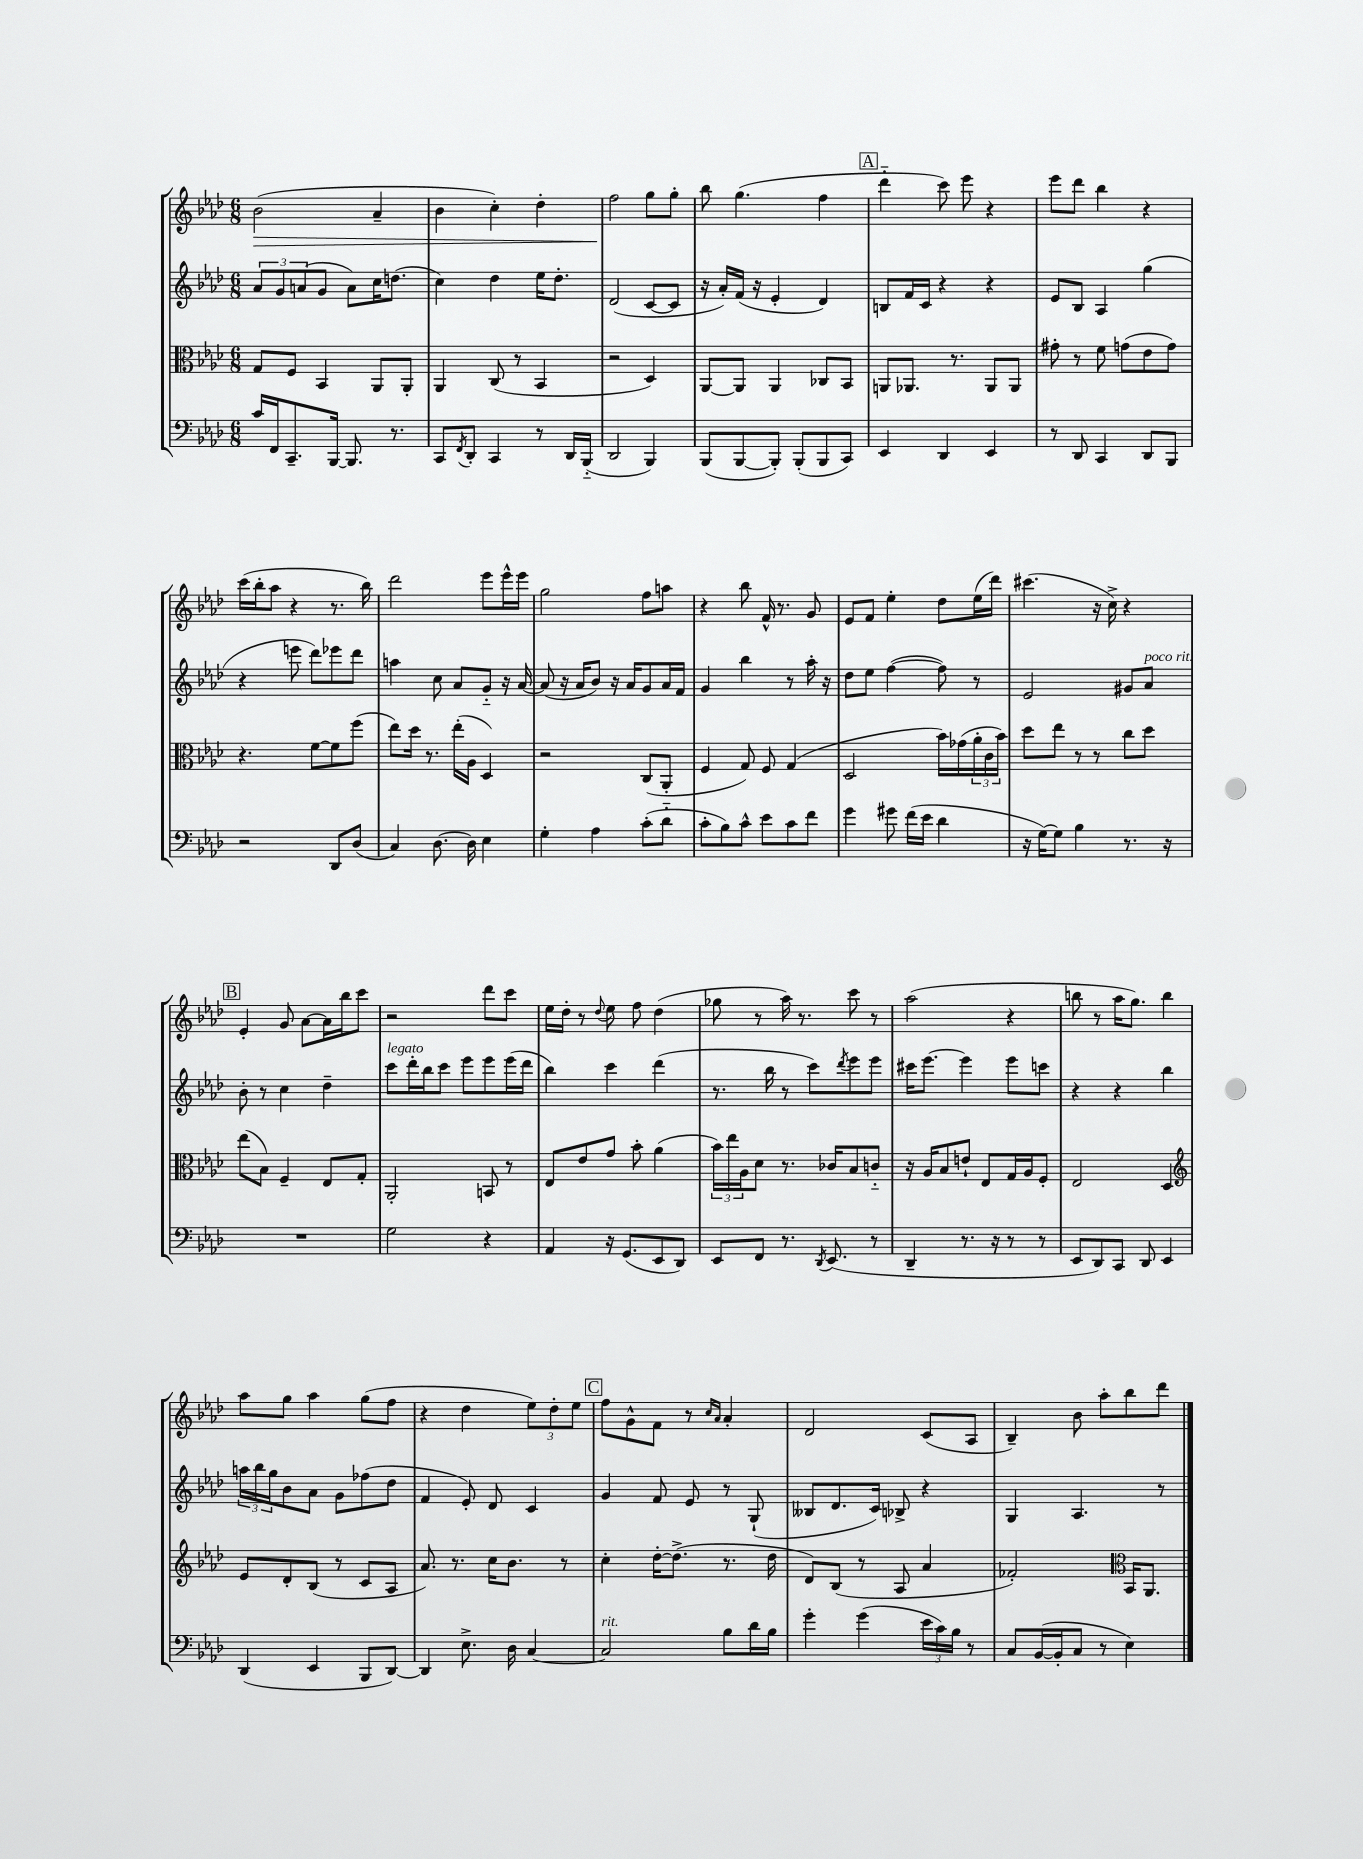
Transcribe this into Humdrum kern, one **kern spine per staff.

**kern	**kern	**kern	**kern
*staff4	*staff3	*staff2	*staff1
*clefF4	*clefC3	*clefG2	*clefG2
*k[b-e-a-d-]	*k[b-e-a-d-]	*k[b-e-a-d-]	*k[b-e-a-d-]
*M6/8	*M6/8	*M6/8	*M6/8
16c/LL	8G/L	12a-/L	(2b-\
16FF/J	.	.	.
.	.	12g/	.
8.CC~/	8F/J	.	.
.	.	(12a/	.
.	4BB-/	8g/J	.
[16BBB-/Jk	.	.	.
8.BBB-/]	.	8a\L)	.
.	8AA-/L	16cc\K	4a-~/
8.r	.	(8.dd\J	.
.	8AA-'/J	.	.
=	=	=	=
8CC/L	4AA-/	4cc\)	4b-\
8qFF/	.	.	.
8DD-'/J	.	.	.
4CC/	(8C/	4dd-\	4cc'\)
.	8r	.	.
8r	4BB-/	16ee-\LK	4dd-'\
.	.	8.dd-'\J	.
16DD-/LL	.	.	.
(16BBB-'~/JJ	.	.	.
=	=	=	=
2DD-/	2r	(2d-/	2ff\
4BBB-/)	4D-/)	[8c/L	8gg\L
.	.	8c/]J	8gg'\J
=	=	=	=
(8BBB-/L	[8AA-/L	16r	8bb-\
.	.	16a-'/LL)	.
[8BBB-/	8AA-/]J	(16f/JJ	(4.gg\
.	.	16r	.
8BBB-'/]J)	4AA-/	4e-'/	.
(8BBB-'/L	.	.	.
8BBB-/	8C-/L	4d-/)	4ff\
8CC/J)	8BB-/J	.	.
=	=	=	=
4EE-/	8AA/L	8B/L	4ddd-'~\
.	8.AA-/J	16f/L	.
.	.	16c/JJ	.
4DD-/	.	4r	8ccc\)
.	8.r	.	.
.	.	.	8eee-\
4EE-/	8AA-/L	4r	4r
.	8AA-/J	.	.
=	=	=	=
8r	8g#'\	8e-/L	8eee-\L
8DD-/	8r	8B-/J	8ddd-\J
4CC/	8f\	4A-/	4bb-\
.	(8g\L	.	.
8DD-/L	8e-\	(4gg\	4r
8BBB-/J	8g\J)	.	.
=	=	=	=
2r	4.r	4r	(16ccc\LL
.	.	.	16bb-'\J
.	.	.	8aa-\J
.	.	8eee\	4r
.	[8f\L	8ddd-\L)	.
8DD-/L	8f\]	8eee-\	8.r
(8D-/J	(8ff\J	8ddd-\J	.
.	.	.	16bb-\)
=	=	=	=
4C/)	8ee-\L)	4aa\	2ddd-\
.	16dd-\Jk	.	.
.	8.r	.	.
[8.D-\	.	8cc\	.
.	(16ee-'\LL	8a-/L	.
16D-\]	16A-\JJ	.	.
4E-\	4D-/)	8g'~/J	8eee-\L
.	.	16r	16eee-^^\L
.	.	[16a-/	16eee-\JJ
=	=	=	=
4G'\	2r	(8a-/]	2gg\
.	.	16r	.
.	.	16a-/LK	.
4A-\	.	8b-/J)	.
.	.	16r	.
.	.	16a-/LK	.
(8c'\L	(8C/L	8g/	8ff\L
8d-'~\J	8AA-'/J	16a-/L	8aa\J
.	.	16f/JJ	.
=	=	=	=
8c'\L	4F/	4g/	4r
8B-\)	.	.	.
8c^^\J	8G/)	4bb-\	8bb-\
8e-\L	8F/	.	16f^^/
.	.	.	8.r
8c\	(4G/	8r	.
8f\J	.	16aa-'\	8g/
.	.	16r	.
=	=	=	=
4g\	2D-/	8dd-\L	8e-/L
.	.	8ee-\J	8f/J
8g#\	.	([4ff\	4ee-'\
(16f\LL	.	.	.
16e-\JJ	.	.	.
4d-\	16b-\LL)	8ff\])	8dd-\L
.	(16g-\	.	.
.	24a-'\	8r	(16ee-\L
.	24c\	.	.
.	.	.	16ddd-\JJ)
.	24b-\JJ)	.	.
=	=	=	=
16r	8dd-\L	2e-/	(4.ccc#\
[16G\LK)	.	.	.
8G\]J	8ee-\J	.	.
4B-\	8r	.	.
.	8r	.	16r
.	.	.	16cc^\)
8.r	8cc\L	8g#/L	4r
.	8dd-\J	8a-/J	.
16r	.	.	.
=	=	=	=
2.r	(8ee-\L	8b-'\	4e-'/
.	8B-\J)	8r	.
.	4F~/	4cc\	8g/
.	.	.	[8a-\L
.	8E-/L	4dd-~\	16a-\]L
.	.	.	16bb-\J
.	8G'/J	.	8ccc\J
=	=	=	=
2G\	2AA-'/	8ccc\L	2r
.	.	16ddd-'\L	.
.	.	16bb-\J	.
.	.	8ccc\J	.
.	.	8eee-\L	.
4r	8BB/	8eee-\	8ddd-\L
.	8r	(16eee-\L	8ccc\J
.	.	16ddd-\JJ	.
=	=	=	=
4AA-/	8E-/L	4bb-\)	16ee-\LL
.	.	.	16dd-'\JJ
.	8e-/	.	8r
.	.	.	8qqdd-/
16r	8g/J	4ccc\	8ee-\
(8.GG/L	.	.	.
.	8b-'\	.	8ff\
8EE-/	(4a-\	(4ddd-\	(4dd-\
8DD-/J)	.	.	.
=	=	=	=
8EE-/L	24b-\LL)	8.r	8gg-\
.	24ee-\	.	.
.	24A-\J	.	.
8FF/J	8d-\J	.	8r
.	.	16bb-\	.
8.r	8.r	8r	16aa-\)
.	.	.	8.r
.	.	8ccc\L)	.
8qDD-/	.	.	.
(8.EE-/	16c-/LK	.	.
.	.	8qddd-/	.
.	8B-/	8eee-\	8ccc\
8r	8c'~/J	8eee-\J	8r
=	=	=	=
4DD-~/	16r	16ccc#\LK	(2aa-\
.	16A-/LK	[8.eee-\J	.
.	8B-/	.	.
8.r	8e`/J	4eee-\]	.
.	8E-/L	.	.
16r	.	.	.
8r	16G/L	8eee-\L	4r
.	16A-/J	.	.
8r	8F'/J	8ccc\J	.
=	=	=	=
8EE-/L	2E-/	4r	8bb\
8DD-/)	.	.	8r
8CC/J	.	4r	16aa-\LK
.	.	.	8.gg\J)
8DD-/	.	.	.
4EE-/	4D-/	4bb-\	4bb\
=	=	=	=
*	*clefG2	*	*
(4DD-/	8e-/L	24aa\LL	8aa-\L
.	.	24bb-\	.
.	.	24gg\J	.
.	8d-'/	8b-\	8gg\J
4EE-/	(8B-/J	8a-\J	4aa-\
.	8r	8g\L	.
8BBB-/L	8c/L	(8ff-\	(8gg\L
[8DD-/J)	8A-/J	8dd-\J	8ff\J
=	=	=	=
4DD-/]	8.a-/)	4f/	4r
.	8.r	.	.
8.E-^\	.	8e-'/)	4dd-\
.	16cc\LK	8d-/	.
16D-\	8.b-\J	.	.
[4C/	.	4c/	12ee-\L)
.	.	.	12dd-'\
.	8r	.	.
.	.	.	12ee-\J
=	=	=	=
2C/]	4cc'\	4g/	8ff\L
.	.	.	8g^^\
.	[16dd-'\LK	8f/	8f\J
.	(8.dd-^\]J	.	.
.	.	8e-/	8r
.	.	.	16qqcc/LL
.	.	.	16qqa-/JJ
8B-\L	8.r	8r	4a-'/
16d-\L	.	(8G`/	.
16B-\JJ	16dd-\	.	.
=	=	=	=
4g'\	8d-/L)	8B--/L	2d-/
.	(8B-/J	8.d-/	.
(4g\	8r	.	.
.	.	16c/Jk)	.
.	8A-/	8B-^/	.
24e-\LL	4a-/	4r	(8c/L
24c\)	.	.	.
24B-\JJ	.	.	.
8r	.	.	8A-/J
=	=	=	=
8C/L	2f-'/)	4G/	4B-~/)
([16BB-/L	.	.	.
16BB-'/]J	.	.	.
8C/J	.	4.A-/	8b-\
8r	.	.	8aa-'\L
*	*clefC3	*	*
4E-\)	16BB-/LK	.	8bb-\
.	8.AA-/J	.	.
.	.	8r	8ddd-\J
==	==	==	==
*-	*-	*-	*-
